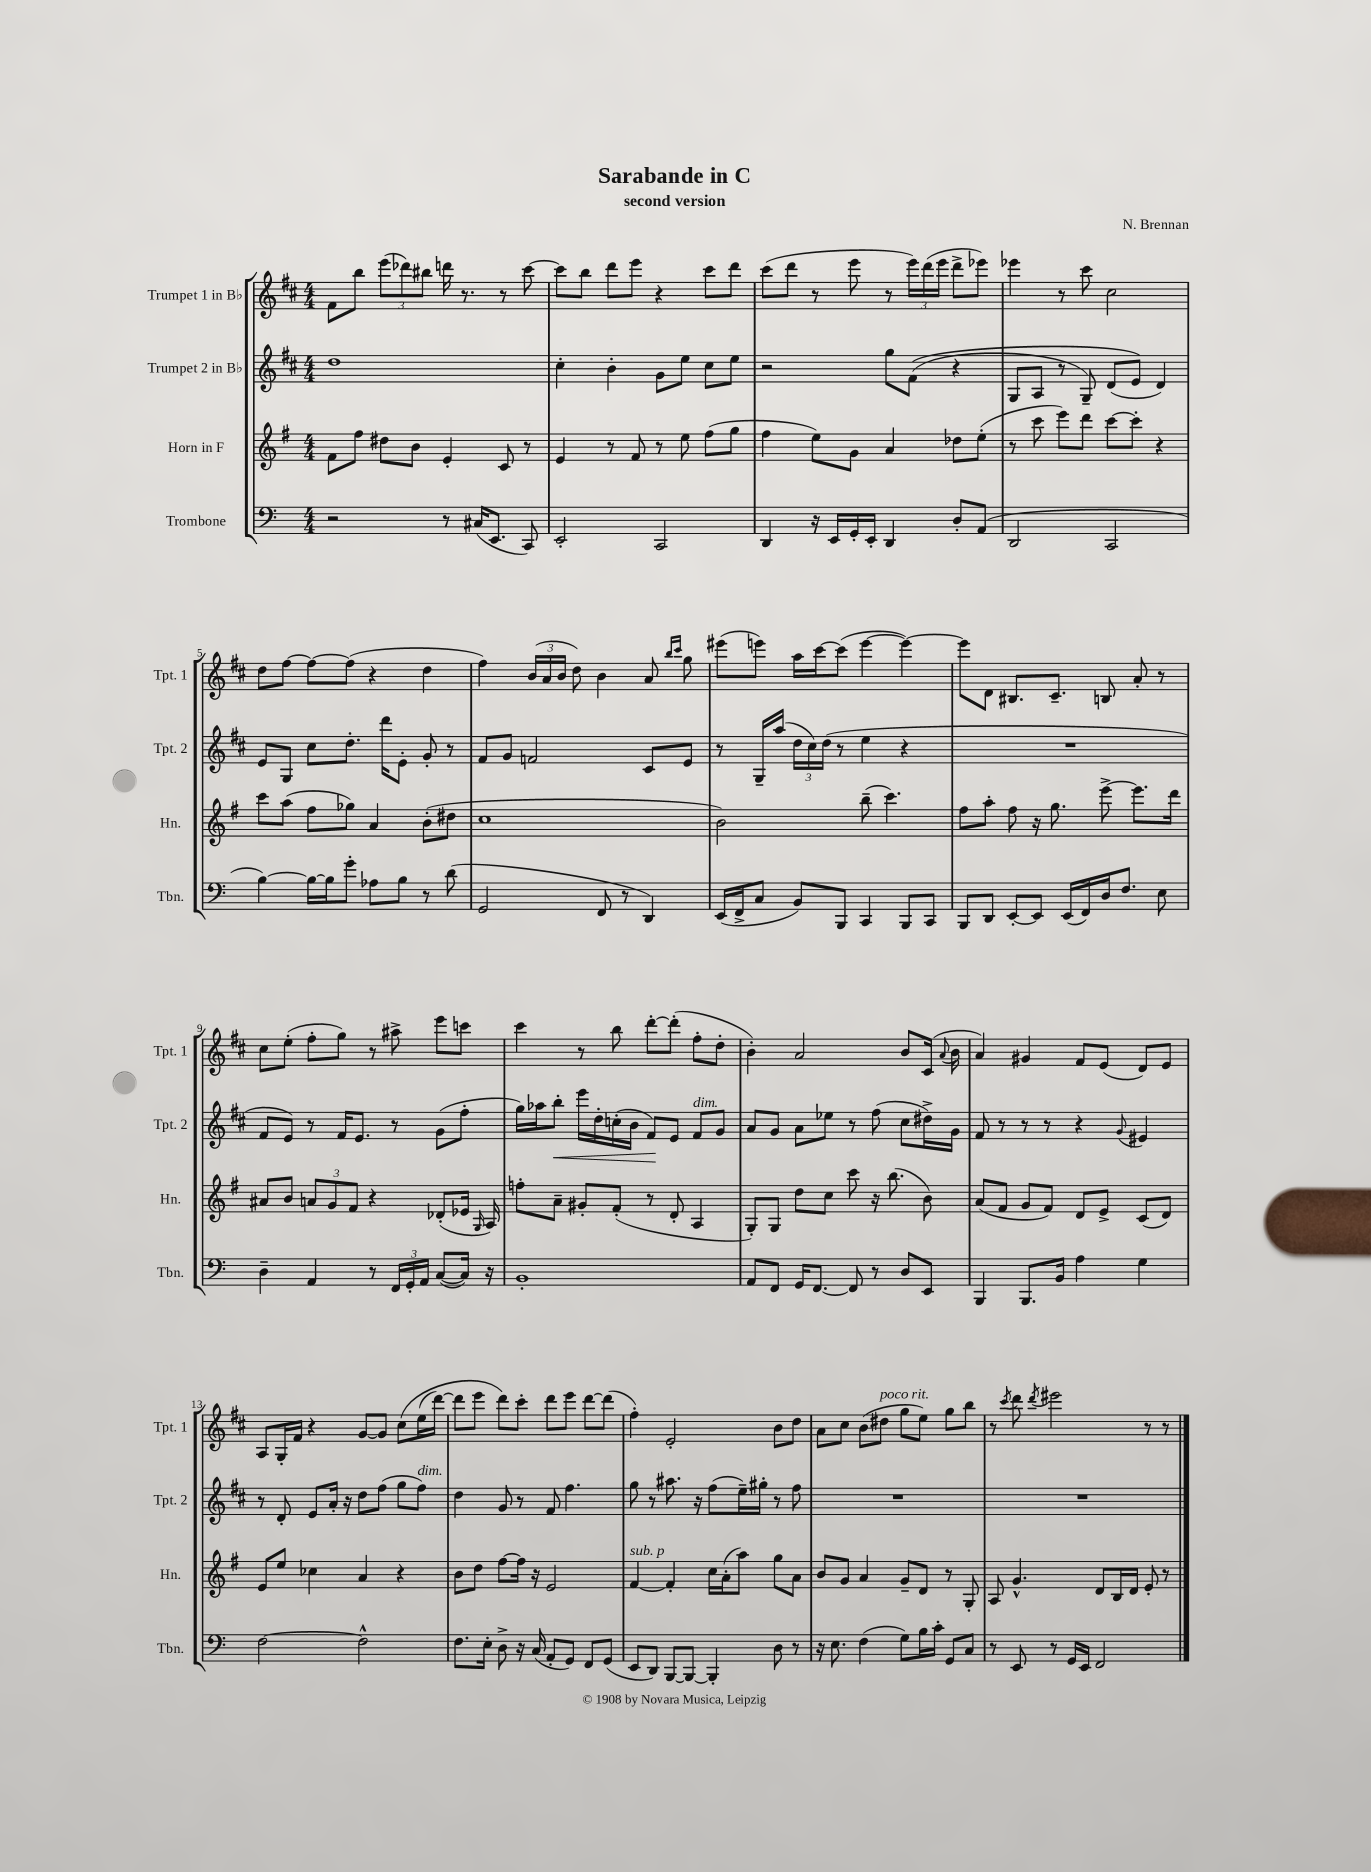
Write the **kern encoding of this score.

**kern	**kern	**kern	**kern
*staff4	*staff3	*staff2	*staff1
*clefF4	*clefG2	*clefG2	*clefG2
*k[]	*k[f#]	*k[f#c#]	*k[f#c#]
*M4/4	*M4/4	*M4/4	*M4/4
2r	8f#	1dd	8f#
.	8ff#	.	8bb
.	8dd#	.	(12eee
.	.	.	12ddd-)
.	8b	.	.
.	.	.	12bb#
8r	4e'	.	16ddd
.	.	.	8.r
(16C#	.	.	.
8.EE	.	.	.
.	8c	.	8r
8CC)	8r	.	[8ccc#
=	=	=	=
2EE'	4e	4cc#'	8ccc#]
.	.	.	8bb
.	8r	4b'	8ddd
.	8f#	.	8eee
2CC	8r	8g	4r
.	8ee	8ee	.
.	(8ff#	8cc#	8ccc#
.	8gg	8ee	8ddd
=	=	=	=
4DD	4ff#	2r	(8ccc#
.	.	.	8ddd
16r	8ee)	.	8r
16EE	.	.	.
16GG'	8g	.	8eee
16EE'	.	.	.
4DD	4a	8gg	8r
.	.	&((8f#	24eee)
.	.	.	(24ddd
.	.	.	24eee
8D'	8dd-	4r	8ddd^
(8AA	(8ee'	.	8eee-)
=	=	=	=
2DD	8r	8G	4eee-
.	8ccc	8A	.
.	8eee)	8r	8r
.	8ddd	8G~)	8ccc#
2CC	[8ccc	(8d	2cc#
.	8ccc']	8e&)	.
.	4r	4d)	.
=	=	=	=
[4B)	8ccc	8e	8dd
.	(8aa	8G	[8ff#
16B_	8ff#	8cc#	8ff#_
16B]	.	.	.
8g'	8gg-)	8.dd'	(8ff#]
8A-	4a	.	4r
.	.	16ddd	.
8B	.	8e'	.
8r	(8b'	8g'	4dd
(8d	8dd#	8r	.
=	=	=	=
2GG	1cc	8f#	4ff#)
.	.	8g	.
.	.	2f	(24b
.	.	.	24a
.	.	.	24b
.	.	.	8dd)
8FF	.	.	4b
8r	.	.	.
4DD)	.	8c#	8a
.	.	.	16qqbb
.	.	.	16qqccc#
.	.	8e	8gg
=	=	=	=
(16EE	2b)	8r	(8eee#
16FF^	.	.	.
8C	.	16G~	8eee)
.	.	(16aa	.
8BB)	.	24dd	16aa
.	.	24cc#)	.
.	.	.	[16ccc#
.	.	(24dd	.
8BBB	.	8r	(8ccc#]
4CC	(8bb~	4ee	[4eee
.	4.ccc)	.	.
8BBB	.	4r	4eee_)
8CC	.	.	.
=	=	=	=
8BBB	8ff#	1r	8eee]
8DD	8aa'	.	8d
[8EE'	8ff#	.	8.B#
8EE]	16r	.	.
.	8.gg	.	8.c#~
(16EE	.	.	.
16FF)	.	.	.
16D	[8eee^	.	8B
8.F	.	.	.
.	8.eee]	.	8a'
8E	.	.	8r
.	16ddd	.	.
=	=	=	=
4D~	8a#	8f#	8cc#
.	8b	8e)	(8ee'
4AA	12a	8r	8ff#'
.	12g	.	.
.	.	16f#	8gg)
.	12f#	.	.
.	.	8.e	.
8r	4r	.	8r
24FF	.	8r	8aa#^
24GG'	.	.	.
24AA	.	.	.
([8C	(8d-'	(8g	8eee
16C])	16e-	8ff#'	8ccc
.	16qqG	.	.
16r	16A)	.	.
=	=	=	=
1BB'	8ff'	16gg)	4ccc#
.	.	16aa-	.
.	8a~	8bb'	.
.	8g#'	16eee	8r
.	.	16dd'	.
.	(8f#'	(16cc'	8bb
.	.	16b	.
.	8r	8f#)	[8ddd'
.	8d'	8e	(8ddd']
.	4A	8f#	8ff#'
.	.	8g	8dd'
=	=	=	=
8AA	8G')	8a	4b')
8FF	8G	8g	.
16GG	8dd	8a	2a
[8.FF	.	.	.
.	8cc	8ee-	.
8FF]	8ccc	8r	.
8r	16r	(8ff#	.
.	(8.bb	.	.
8D	.	8cc#	8b
8EE	8b)	16dd#^)	(16c#
.	.	.	8qqa
.	.	16g	16b
=	=	=	=
4BBB	(8a	8f#	4a)
.	8f#	8r	.
8.BBB	8g	8r	4g#
.	8f#)	8r	.
16BB	.	.	.
4A	8d	4r	8f#
.	8e^	.	(8e
.	.	8qqg	.
4G	(8c	4e#	8d)
.	8d)	.	8e
=	=	=	=
[2F	8e	8r	8A
.	8ee	8d'	16G'
.	.	.	16f#
.	4cc-	8e	4r
.	.	16a'	.
.	.	16r	.
2F^^]	4a	8dd	[8g
.	.	(8ff#	8g]
.	4r	8gg	&(8cc#
.	.	8ff#)	(16ee
.	.	.	[16ddd)
=	=	=	=
8.F	8b	4dd	8ddd]
.	8dd	.	8eee
16E'	.	.	.
8D^	[8ff#	8g	8ddd&)
16r	16ff#]	8r	8ccc#'
(16C	16r	.	.
8AA'	2e	8f#	8ddd
8GG)	.	4.ff#	8eee
8FF	.	.	[8ddd
(8GG	.	.	(8ddd]
=	=	=	=
8EE	[4f#	8gg	4ff#')
8DD)	.	8r	.
[8BBB	4f#']	8.aa#	2e'
8BBB_	.	.	.
.	.	16r	.
4BBB']	16cc	(8ff#	.
.	(16a'	.	.
.	8aa)	16ee~)	.
.	.	16gg#'	.
8D	8gg	8r	8b
8r	8a	8ff#	8dd
=	=	=	=
16r	8b	1r	8a
8.E	.	.	.
.	8g	.	8cc#
(4F	4a	.	(8b
.	.	.	8dd#
8G)	8g~	.	8gg
16B	8d	.	8ee)
16c'	.	.	.
8GG	8r	.	8gg
8C	8G'	.	8bb
=	=	=	=
8r	8A	1r	8r
.	.	.	8qccc#
8EE	4.g^^	.	8ddd
.	.	.	8qddd
8r	.	.	2eee#
16GG	.	.	.
16EE	.	.	.
2FF	8d	.	.
.	16B	.	.
.	16d	.	.
.	8e'	.	8r
.	8r	.	8r
==	==	==	==
*-	*-	*-	*-
